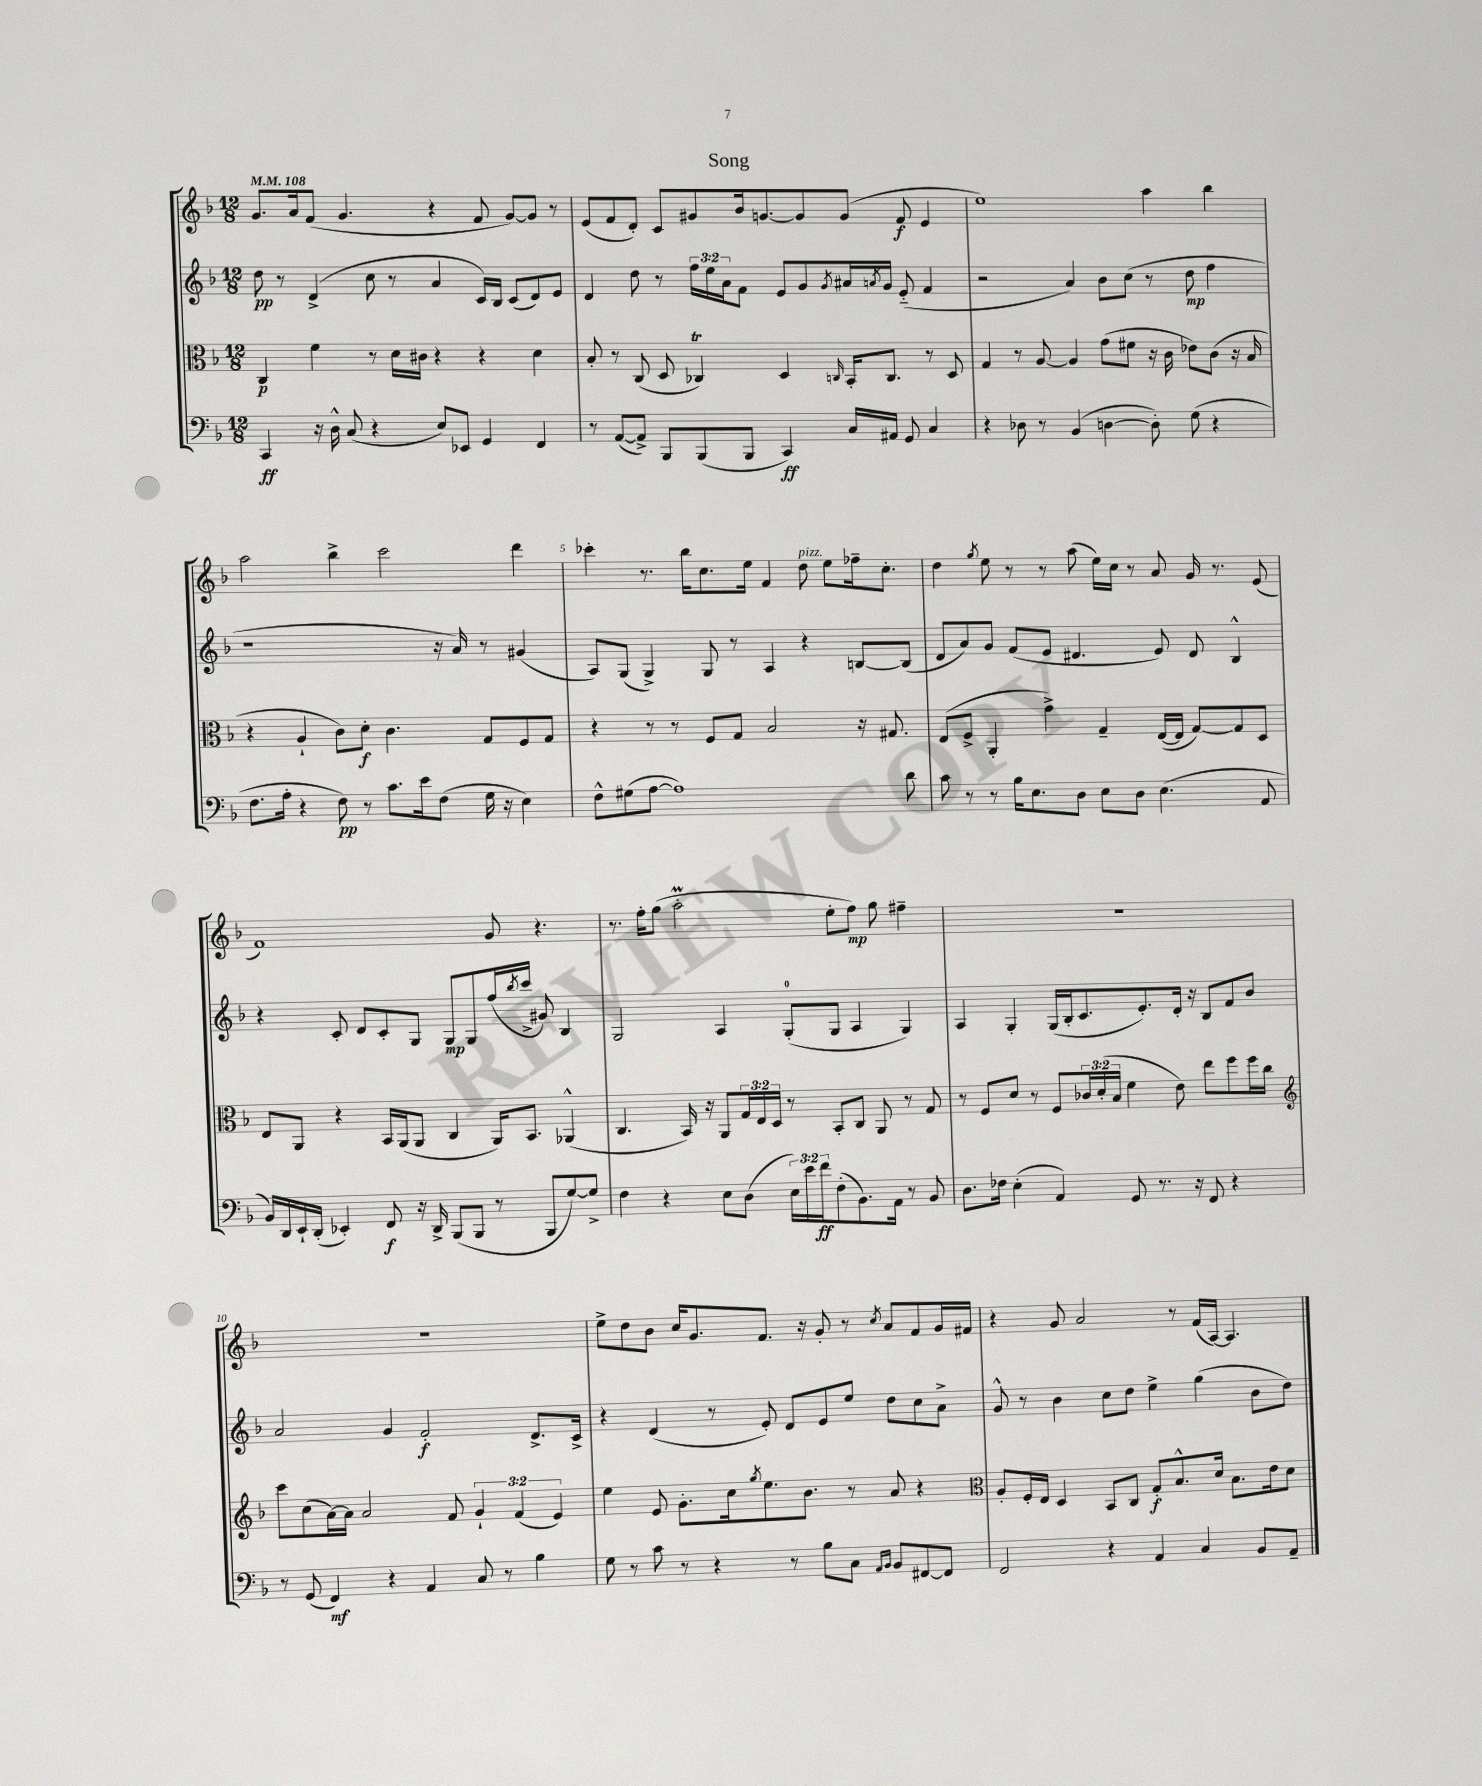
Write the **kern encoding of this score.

**kern	**kern	**kern	**kern
*staff4	*staff3	*staff2	*staff1
*clefF4	*clefC3	*clefG2	*clefG2
*k[b-]	*k[b-]	*k[b-]	*k[b-]
*M12/8	*M12/8	*M12/8	*M12/8
*MM108	*MM108	*MM108	*MM108
4CC	4C	8dd	8.g
.	.	8r	.
.	.	.	16a
16r	4f	(4d^	(8f
16D^^	.	.	.
(8C	.	.	4.g
4r	8r	8cc	.
.	16d	8r	.
.	16c#	.	.
8E)	4r	4a	4r
8EE-	.	.	.
4GG	4r	16c)	8f
.	.	16B-	.
.	.	(8c	[8g)
4FF	4d	8d)	8g]
.	.	8e	8r
=	=	=	=
8r	8B-'	4d	(8e
([8AA	8r	.	8f
8AA^])	(8C	8dd	8d')
8BBB-	8D	8r	8c
(8BBB-	4C-)	24ff	8g#
.	.	24ee	.
.	.	24a	.
8BBB-	.	8f	16b-
.	.	.	[8.g
4CC)	4D	8e	.
.	.	8g	8g]
.	16qqC	8qg	.
16C	16BB-'	16a#	(8g
.	.	8qa	.
16AA#	8.C	16g	.
8GG	.	(8e'~	8f
4C	8r	4f	4e
.	8D	.	.
=	=	=	=
4r	4G	2r	1ee)
8D-	8r	.	.
8r	[8A	.	.
(4BB-	4A]	4a)	.
[4D	(8g	8b-	.
.	8f#	(8cc	.
8D'])	16r	8r	4aa
.	16c	.	.
(8G	8e-)	8dd	.
4r	(8c	4ff	4bb-
.	16r	.	.
.	16B-	.	.
=	=	=	=
8.F	4r	1r	2aa
16A'	.	.	.
4r	4A`	.	.
8F)	8c)	.	4bb-^
8r	8d'	.	.
8.c	4.c	.	2ccc
16e	.	.	.
(8F	.	16r	.
.	.	16a)	.
16G	8G	8r	.
16r	.	.	.
4E)	8F	(4g#	4ddd
.	8G	.	.
=	=	=	=
8F^^	4r	8A)	4ccc-'
(8G#	.	(8G	.
[8A	8r	4G^)	8.r
1A])	8r	.	.
.	.	.	16bb-
.	8F	8G	8.cc
.	8G	8r	.
.	.	.	16ee
.	2B-	4A	4f
.	.	4r	8dd
.	.	.	8ee
.	16r	[8B	16ff-~
.	8.G#	.	8.cc'
8d	.	(8B]	.
=	=	=	=
8c	(8E	8d	4dd
8r	8F^	8a)	.
.	.	.	8qgg
8r	4AA'	8g	8ee
16B-	.	(8f	8r
8.E	.	.	.
.	4g^)	8e	8r
8D	.	4.d#	(8aa
8E	4G~	.	16ee)
.	.	.	16cc
8D	.	.	8r
(4.E	([16E	8e)	8a
.	16E]	.	.
.	[8G)	8d#	16g
.	.	.	8.r
.	8G]	4B-^^	.
8AA	8D	.	(8e
=	=	=	=
16BB-)	8E	4r	1f)
16DD	.	.	.
16EE`	8AA	.	.
(16DD'	.	.	.
4EE-')	4r	8c'	.
.	.	8d	.
8FF	16BB-	8c'	.
.	(16AA	.	.
16r	8AA	8G	.
16DD^	.	.	.
(8BBB-	4C	8G	.
8BBB-	.	8G	.
8r	16AA)	(16ff	8g
.	.	8qbb-	.
.	8.BB-	16ccc^	.
8BBB-	.	8g#)	4.r
[8G)	(4AA-^^	4B-	.
8G^]	.	.	.
=	=	=	=
4F	4.C	2G	8.r
.	.	.	16ff'
4r	.	.	(8gg
.	16BB-)	.	2aa'
.	16r	.	.
8E	8AA	4A	.
(8D	24G	.	.
.	24E	.	.
.	24D	.	.
24E)	8r	(8G'	.
24e	.	.	.
24f	.	.	.
(8F'	8BB-'	8G	8ee'
8.BB-)	8C	4A	8ff)
.	8AA	.	8gg
16AA	.	.	.
8r	8r	4G)	4ff#~
8BB-	8G	.	.
=	=	=	=
8.D	8r	4A	1.r
.	8F	.	.
16F-	.	.	.
(4E'	8d	4G'	.
.	8r	.	.
4AA)	8F	(16G	.
.	.	16B-'	.
.	24c-	8.c	.
.	(24d'	.	.
.	24B-	.	.
8GG	4f	.	.
.	.	8.e')	.
8.r	.	.	.
.	8e)	16d'	.
16r	.	16r	.
8FF	8ee	8B-	.
4r	8ff	8f	.
.	16ff	8b-	.
.	16cc	.	.
=	=	=	=
*	*clefG2	*	*
8r	8ccc	2a	1.r
(8GG	(8cc	.	.
4FF)	[16a)	.	.
.	16a]	.	.
.	2a	.	.
4r	.	4g	.
4AA	.	2f'	.
.	8f	.	.
8C	6g`	.	.
8r	.	.	.
.	(6f	.	.
4B-	.	8.d^	.
.	6e)	.	.
.	.	16c^	.
=	=	=	=
8G	4ee	4r	8ee^
8r	.	.	8dd
8c	8e	(4d	8b-
8r	8.g'	.	16cc
.	.	.	8.g
4r	.	8r	.
.	16cc	.	.
.	8qgg	.	.
.	8.ee	8e')	8.f
8r	.	8d	.
.	8.b-	.	16r
8B-	.	8e	8g'
8C	8r	8ee	8r
16qqAA	.	.	.
16qqBB-	.	.	8qcc
8BB-	8a	8dd	8a
[8FF#	4r	8cc	8f
8FF#]	.	8a^	16g
.	.	.	16f#
=	=	=	=
*	*clefC3	*	*
2FF	8A'	8g^^	4r
.	16F'	8r	.
.	16E	.	.
.	4D	4b-	8g
.	.	.	2a
4r	8BB-	8cc	.
.	8C	8dd	.
4AA	8G'	4ee^	.
.	8.B-^^	.	8r
4C	.	(4gg	(16f
.	16d	.	[16A)
.	8.B-	.	4.A]
8BB-	.	8b-	.
.	16e	.	.
8AA~	8d	8dd)	.
==	==	==	==
*-	*-	*-	*-
